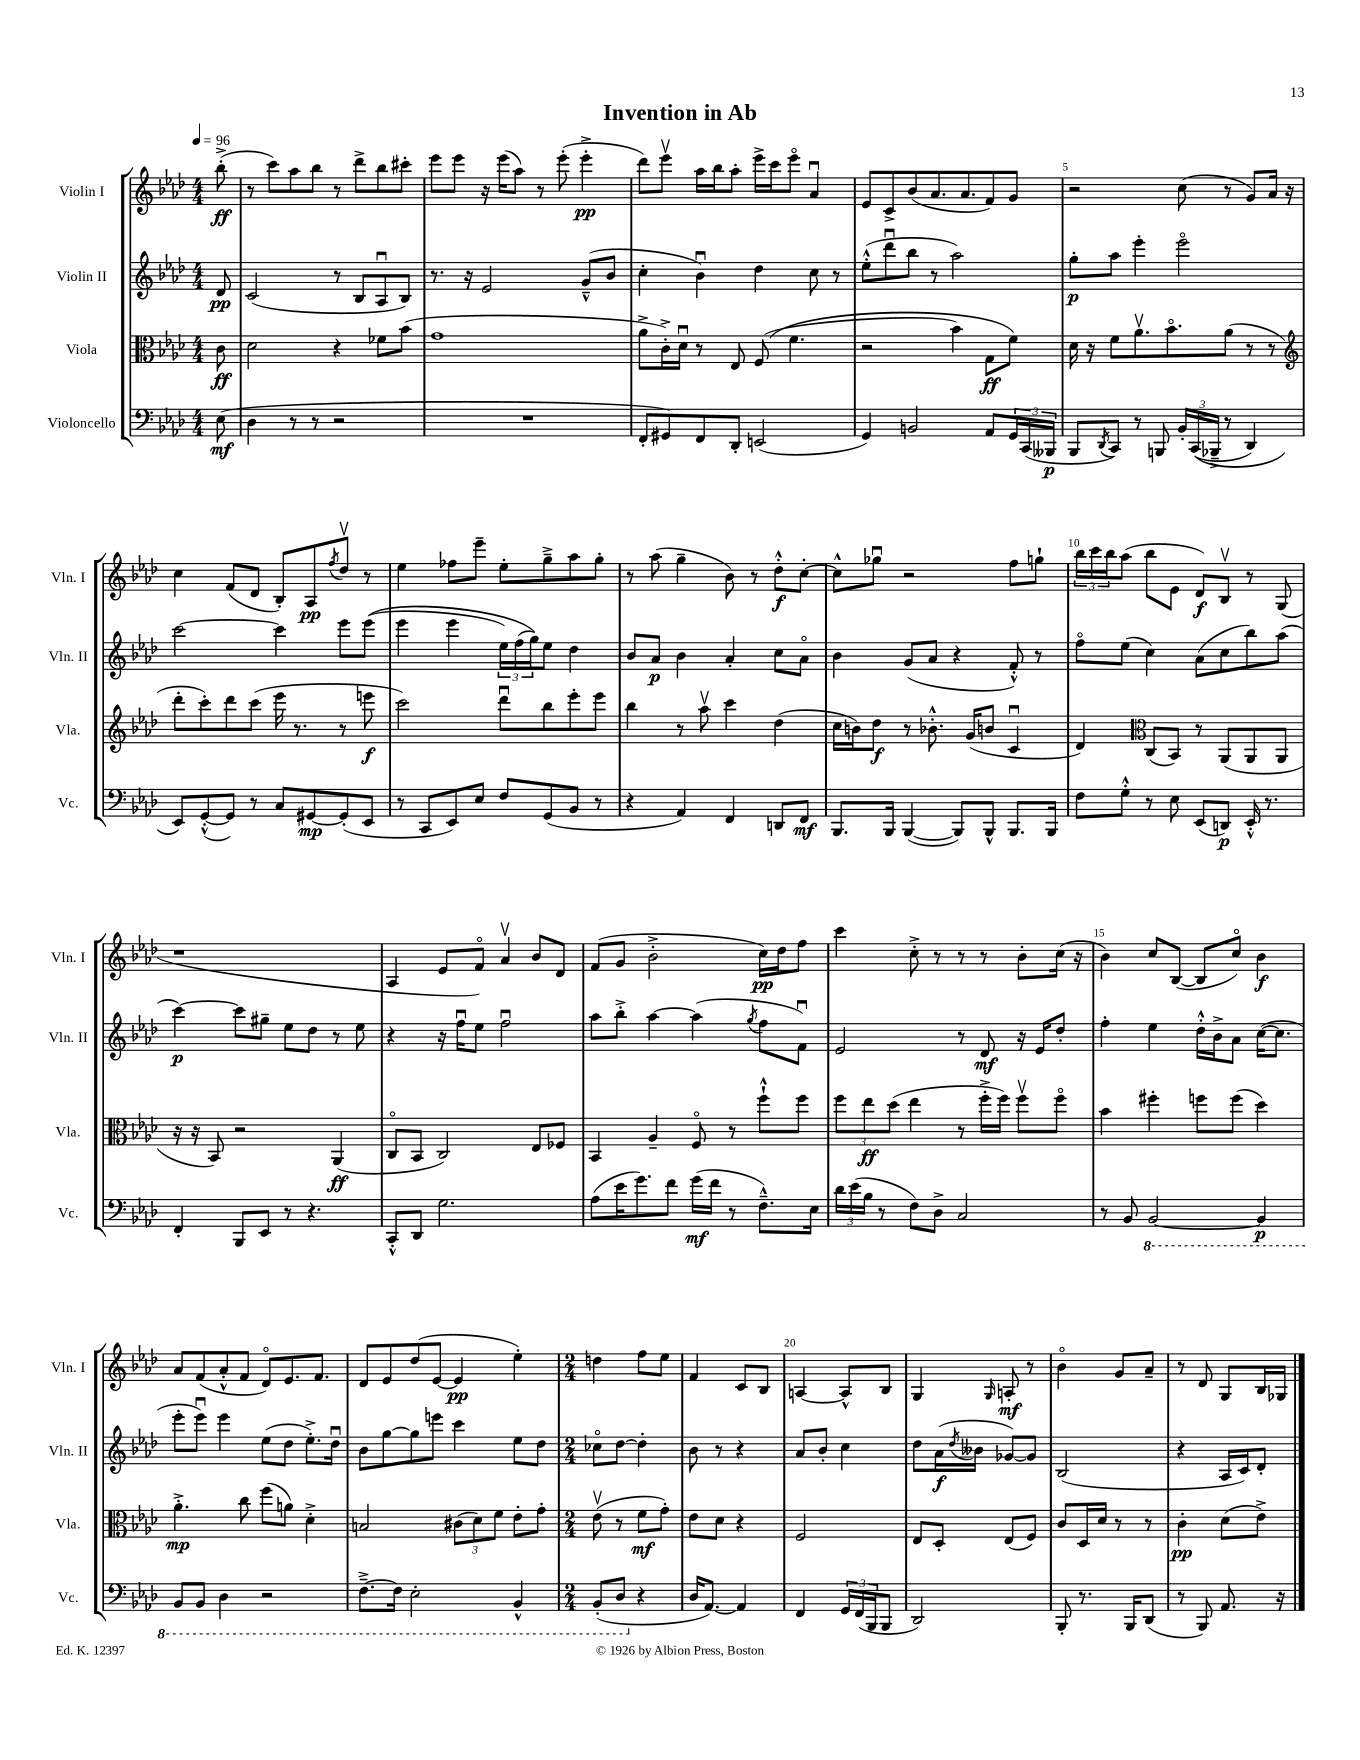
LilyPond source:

\header { title = "Invention in Ab" }
<<
\new StaffGroup <<
\new Staff = "s0" \with { instrumentName = "Violin I" shortInstrumentName = "Vln. I" } {
    \clef treble \key aes \major \numericTimeSignature \time 4/4 \partial 8 \tempo 4 = 96
    bes''8-.->\ff( |
    r8 c'''8) aes''8 bes''8 r8 des'''8-> bes''8 cis'''8-. |
    ees'''8 ees'''8 r16 ees'''16( aes''8) r8 ees'''8-.( ees'''4-.->\pp |
    des'''8) ees'''8\upbow aes''16 bes''16 aes''8-. ees'''16-> c'''16 ees'''8\flageolet aes'4\downbow |
    ees'8 c'8-> bes'8( aes'8. aes'8. f'8) g'8 |
    r2 c''8( r8 g'8) aes'16 r16 |
    c''4 f'8( des'8 bes8-.) aes8\pp \acciaccatura { f''8 } des''8\upbow r8 |
    ees''4 fes''8 ees'''8-- ees''8-. g''8---> aes''8 g''8-. |
    r8 aes''8( g''4-- bes'8) r8 des''8-.-^\f c''8~-. |
    c''8-^ ges''8\downbow r2 f''8 g''8-! |
    \tuplet 3/2 { bes''16 c'''16 bes''16 } aes''8( bes''8 ees'8 des'8\f) bes8\upbow r8 g8( |
    r1 |
    aes4 ees'8 f'8\flageolet) aes'4\upbow bes'8 des'8 |
    f'8( g'8 bes'2-.-> c''16\pp) des''16 f''8 |
    c'''4 c''8-.-> r8 r8 r8 bes'8-. c''16( r16 |
    bes'4) c''8 bes8~( bes8 c''8\flageolet) bes'4\f |
    aes'8 f'8( aes'8-.-^ f'8 des'8\flageolet) ees'8. f'8. |
    des'8 ees'8 des''8( ees'8~ ees'4\pp ees''4-.) |
    \numericTimeSignature \time 2/4 d''4 f''8 ees''8 |
    f'4 c'8 bes8 |
    a4~ a8-^ bes8 |
    g4 \grace { g16 } a8-.\mf r8 |
    bes'4\flageolet g'8 aes'8-- |
    r8 des'8 g8 bes16 ges16 \bar "|." |
}
\new Staff = "s1" \with { instrumentName = "Violin II" shortInstrumentName = "Vln. II" } {
    \clef treble \key aes \major \numericTimeSignature \time 4/4 \partial 8
    des'8\pp |
    c'2( r8 bes8 aes8\downbow bes8) |
    r8. r16 ees'2 g'8---^( bes'8 |
    c''4-. bes'4\downbow) des''4 c''8 r8 |
    ees''8-.-^( des'''8\downbow bes''8 r8 aes''2) |
    g''8-.\p aes''8 ees'''4-. ees'''2\flageolet |
    c'''2~ c'''4 ees'''8 ees'''8(\( |
    ees'''4 ees'''4 \tuplet 3/2 { ees''16) f''16( g''16)\) } ees''8 des''4 |
    bes'8 aes'8\p bes'4 aes'4-. c''8 aes'8\flageolet |
    bes'4 g'8( aes'8 r4 f'8-.-^) r8 |
    f''8\flageolet ees''8( c''4) aes'8( c''8 bes''8) aes''8( |
    c'''4~\p) c'''8 gis''8-- ees''8 des''8 r8 ees''8 |
    r4 r16 f''16\downbow ees''8 f''2\downbow |
    aes''8 bes''8-.-> aes''4~ aes''4( \acciaccatura { g''8 } f''8 f'8\downbow) |
    ees'2 r8 des'8\mf r16 ees'16 des''8-. |
    f''4-. ees''4 des''16-.-^ bes'16-> aes'8 c''16~( c''8. |
    ees'''8-. ees'''8\downbow) ees'''4 ees''8( des''8 ees''8.-.->) des''16\downbow |
    bes'8 g''8~ g''8 e'''8 c'''4 ees''8 des''8 |
    \numericTimeSignature \time 2/4 ces''8\flageolet des''8~ des''4-. |
    bes'8 r8 r4 |
    aes'8 bes'8-. c''4 |
    des''8 aes'16\f( \acciaccatura { des''8 } beses'16 ges'8~) ges'8 |
    bes2( |
    r4 aes16 c'16) des'8-. \bar "|." |
}
\new Staff = "s2" \with { instrumentName = "Viola" shortInstrumentName = "Vla." } {
    \clef alto \key aes \major \numericTimeSignature \time 4/4 \partial 8
    c'8\ff |
    des'2 r4 fes'8 bes'8( |
    g'1 |
    aes'8-> c'16-.->) des'16\downbow r8 ees8 f8(\( f'4. |
    r2 bes'4) g8\ff f'8\) |
    des'16 r16 f'8 aes'8.\upbow bes'8.\flageolet aes'8( r8 r8 |
    \clef treble des'''8-. c'''8-.) des'''8 c'''8( ees'''16 r8. r8 e'''8\f |
    c'''2) des'''8\downbow bes''8 ees'''8-. ees'''8 |
    bes''4 r8 aes''8\upbow c'''4 des''4( |
    c''16 b'16) des''8\f r8 bes'8.-.-^ g'16( b'8 c'4\downbow |
    des'4) \clef alto c8( bes,8) r8 aes,8( aes,8 aes,8 |
    r16 r16 bes,8) r2 aes,4\ff( |
    c8\flageolet bes,8 c2) ees8 fes8 |
    bes,4 aes4-- f8\flageolet r8 f''8-!-^ f''8 |
    \tuplet 3/2 { f''8 ees''8\ff des''8( } ees''4 r8 f''16-.-> f''16) f''8\upbow f''8\flageolet |
    bes'4 fis''4-. f''8 f''8( des''4) |
    aes'4.-.->\mp c''8 f''8( a'8) des'4-.-> |
    b2 \tuplet 3/2 { cis'8( des'8) f'8 } ees'8-. g'8-. |
    \numericTimeSignature \time 2/4 ees'8\upbow( r8 f'8\mf g'8-.) |
    ees'8 des'8 r4 |
    f2 |
    ees8 des8-. ees8( f8) |
    c'8 des16 des'16 r8 r8 |
    c'4-.\pp des'8( ees'8->) \bar "|." |
}
\new Staff = "s3" \with { instrumentName = "Violoncello" shortInstrumentName = "Vc." } {
    \clef bass \key aes \major \numericTimeSignature \time 4/4 \partial 8
    ees8\mf( |
    des4 r8 r8 r2 |
    R1 |
    f,8-. gis,8) f,8 des,8-. e,2( |
    g,4) b,2 aes,8 \tuplet 3/2 { g,16 c,16( beses,,16\p } |
    bes,,8 \acciaccatura { des,8 } c,8) r8 b,,8 \tuplet 3/2 { bes,16-. c,16(\( bes,,16---> } r8 des,4) |
    ees,8\) g,8~-.-^( g,8) r8 c8 gis,8~\mp gis,8-.( ees,8 |
    r8 c,8 ees,8) ees8 f8 g,8( bes,8 r8 |
    r4 aes,4) f,4 d,8 f,8\mf |
    bes,,8. bes,,16 bes,,4~( bes,,8) bes,,8-^ bes,,8. bes,,16 |
    f8 g8-.-^ r8 ees8 ees,8( d,8\p) ees,16-.-^ r8. |
    f,4-. bes,,8 ees,8 r8 r4. |
    c,8-.-^ des,8 g2. |
    aes8( ees'16 g'8.) f'8 g'16\mf( f'16 r8 f8.---^) ees16 |
    \tuplet 3/2 { des'16 ees'16( bes16 } r8 f8) des8-> c2 |
    r8 bes,8 \ottava #-1 bes,,2~ bes,,4\p |
    bes,,8 bes,,8 des,4 r2 |
    f,8.~---> f,16 ees,2-. bes,,4-^ |
    \numericTimeSignature \time 2/4 bes,,8-.( des,8 \ottava #0 r4 |
    des16 aes,8.~) aes,4 |
    f,4 \tuplet 3/2 { g,16 f,16( bes,,16 } bes,,8 |
    des,2) |
    bes,,8-. r8. bes,,16 des,8( |
    r8 bes,,8) aes,8. r16 \bar "|." |
}
>>
>>
\layout { \context { \Score \override BarNumber.break-visibility = ##(#f #t #t) barNumberVisibility = #(every-nth-bar-number-visible 5) } }
